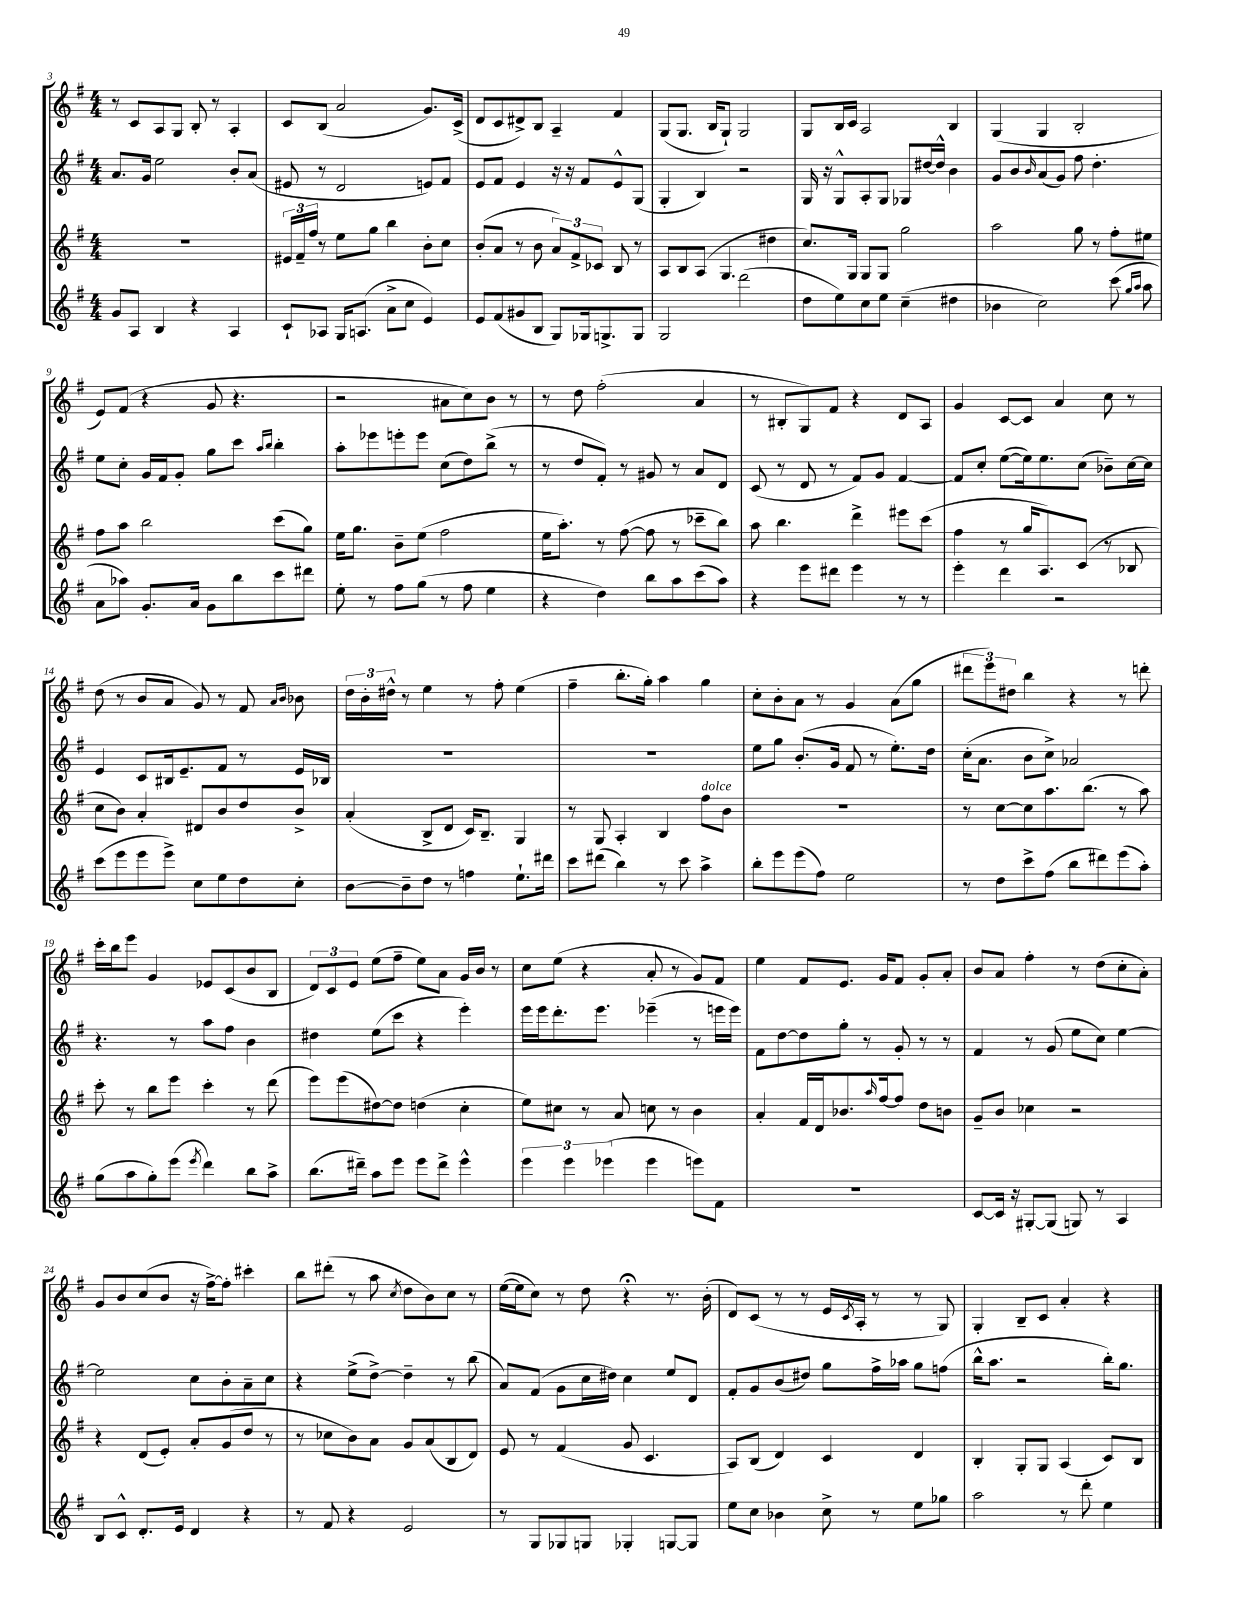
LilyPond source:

<<
\new StaffGroup <<
\new Staff = "s0" {
    \clef treble \key g \major \numericTimeSignature \time 4/4
    r8 c'8 a8 g8 b8-. r8 a4-. |
    c'8 b8( a'2 g'8.) c'16->( |
    d'8 c'8 dis'8->) b8 a4-- fis'4 |
    g8( g8. b16 g8-!) g2 |
    g8 b16 c'16 a2 b4 |
    g4( g4 b2-. |
    e'8) fis'8( r4 g'8 r4. |
    r2 ais'8 c''8) b'8 r8 |
    r8 d''8 fis''2-.( a'4 |
    r8 bis8-. g8) fis'8 r4 d'8 a8 |
    g'4 c'8~ c'8 a'4 c''8 r8 |
    d''8( r8 b'8 a'8 g'8) r8 fis'8 \grace { a'16 b'16 } bes'8 |
    \tuplet 3/2 { d''16 b'16-. dis''16-^ } r8 e''4 r8 fis''8-. e''4( |
    fis''4-- b''8.-. g''16-.) a''4 g''4 |
    c''8-. b'8-. a'8 r8 g'4 a'8( g''8 |
    \tuplet 3/2 { dis'''8 e'''8) dis''8 } b''4 r4 r8 d'''8-. |
    c'''16-. b''16 e'''8 g'4 ees'8 c'8( b'8 b8 |
    \tuplet 3/2 { d'8) c'8 e'8 } e''8( fis''8-- e''8) a'8 g'16 b'16 r8 |
    c''8 e''8( r4 a'8-. r8 g'8) fis'8 |
    e''4 fis'8 e'8. g'16 fis'8 g'8-. a'8-. |
    b'8 a'8 fis''4-. r8 d''8( c''8-. a'8-.) |
    g'8 b'8 c''8( b'8 r16 fis''16~->) fis''8-. cis'''4-. |
    b''8 dis'''8-.( r8 a''8 \acciaccatura { c''8 } d''8 b'8) c''8 r8 |
    e''16~( e''16 c''8) r8 d''8 r4\fermata r8. b'16-.( |
    d'8) c'8( r8 r8 e'16 \acciaccatura { c'8 } a16-. r8 r8 g8) |
    g4-. b8-- c'8 a'4-. r4 \bar "|." |
}
\new Staff = "s1" {
    \clef treble \key g \major \numericTimeSignature \time 4/4
    a'8. g'16 e''2 b'8-. a'8( |
    eis'8 r8 d'2 e'8) fis'8 |
    e'8 fis'8 e'4 r16 r16 fis'8 e'8-^ g8( |
    g4-. b4) r2 |
    g16 r16 g8-^ a8-. g8 ges8 dis''16~ dis''16-^ b'4 |
    g'8 b'8 \grace { b'16 } a'8( g'8) fis''8 d''4.-. |
    e''8 c''8-. g'16 fis'16 g'8-. g''8 c'''8 \grace { a''16 b''16 } b''4-. |
    a''8-. ees'''8 e'''8-. e'''8 c''8( d''8) b''8->( r8 |
    r8 d''8 fis'8-.) r8 gis'8 r8 a'8 d'8 |
    c'8( r8 d'8 r8 fis'8) g'8 fis'4~ |
    fis'8 c''8-. e''8~( e''16) e''8. c''8( bes'8--) c''16~ c''16 |
    e'4 c'8 bis16 e'8.-- fis'8 r8 e'16 bes16 |
    R1 |
    R1 |
    e''8 g''8 b'8.-.( g'16 fis'8 r8 e''8.-.) d''16 |
    c''16-.( a'8. b'8 c''8->) aes'2 |
    r4. r8 a''8 fis''8 b'4 |
    dis''4 e''8( c'''8 r4 e'''4-.) |
    e'''16 e'''16 d'''8.-. e'''8. ees'''4--( r8 e'''16 e'''16) |
    fis'8 d''8~ d''8 g''8-. r8 g'8-. r8 r8 |
    fis'4 r8 g'8( e''8 c''8) e''4~ |
    e''2 c''8 b'8-. a'8-- c''8 |
    r4 e''8->( d''8~->) d''4-- r8 b''8( |
    a'8) fis'8( g'8 c''16 dis''16) c''4 e''8 d'8 |
    fis'8-. g'8 b'8( dis''8) g''8 fis''16-> aes''16 g''8 f''8( |
    b''16-^ a''8. r2 b''16-.) g''8. \bar "|." |
}
\new Staff = "s2" {
    \clef treble \key g \major \numericTimeSignature \time 4/4
    R1 |
    \tuplet 3/2 { eis'16 fis'16-- fis''16 } r8 e''8 g''8 b''4 b'8-. c''8 |
    b'8-.( a'8 r8 b'8 \tuplet 3/2 { a'8) fis'8-> ces'8 } b8 r8 |
    a8 b8 a8( g4. dis''4 |
    c''8.) g16 g8 g8 g''2 |
    a''2 g''8 r8 fis''8-. eis''8 |
    fis''8 a''8 b''2 c'''8( g''8) |
    e''16 g''8. b'8-- e''8( fis''2 |
    e''16 a''8.-.) r8 fis''8~( fis''8 r8 ces'''8-- b''8) |
    a''8 b''4. d'''4-> eis'''8 c'''8( |
    fis''4 r8 g''16 a8.) c'8( r8 bes8 |
    c''8 b'8) a'4-. dis'8 b'8 d''8 b'8-> |
    a'4-.( b8-> d'8 c'16) b8.-- g4 |
    r8 g8 a4-. b4 fis''8^\markup { \italic "dolce" } b'8 |
    R1 |
    r8 c''8~ c''8 a''8. b''8.( r8 a''8) |
    c'''8-. r8 b''8 e'''8 c'''4-. r8 d'''8( |
    e'''8) e'''8( dis''8~) dis''8 d''4( c''4-. |
    e''8) cis''8 r8 a'8 c''8 r8 b'4 |
    a'4-. fis'16 d'16 bes'8. \grace { a''16 } fis''16~ fis''8 d''8 b'8 |
    g'8-- b'8 ces''4 r2 |
    r4 d'8( e'8-.) a'8-. g'8( d''8 r8 |
    r8 ces''8 b'8) a'8 g'8 a'8( b8 d'8) |
    e'8 r8 fis'4( g'8 c'4. |
    a8) b8( d'4) c'4 d'4 |
    b4-. g8-. g8 a4( c'8) b8 \bar "|." |
}
\new Staff = "s3" {
    \clef treble \key g \major \numericTimeSignature \time 4/4
    g'8 a8 b4 r4 a4 |
    c'8-! aes8 g16 a8.( a'8-> c''8 e'4) |
    e'8 fis'8( gis'8 b8 g8) ges16 g8.-> g8 |
    g2 d'''2( |
    d''8 e''8) c''8 e''8 c''4--( dis''4 |
    bes'4 c''2) c'''8( \grace { g''16 a''16 } a''8 |
    a'8 aes''8) g'8.-. a'16 g'8 b''8 c'''8 dis'''8 |
    e''8-. r8 fis''8 g''8( r8 fis''8 e''4 |
    r4 d''4) b''8 a''8 c'''8( a''8) |
    r4 e'''8 dis'''8 e'''4 r8 r8 |
    e'''4-. d'''4 r2 |
    c'''8( e'''8 e'''8 e'''8->) c''8 e''8 d''8 c''8-. |
    b'8~ b'8-- d''8 r8 f''4 e''8.-! dis'''16 |
    c'''8 dis'''8( b''4) r8 c'''8 a''4-> |
    b''8-. e'''8 e'''8( fis''8) e''2 |
    r8 d''8 c'''8-> fis''8( b''8 dis'''8) e'''8( a''8-.) |
    g''8( a''8 g''8-.) e'''8( \acciaccatura { e'''8 } d'''4) b''8 a''8-> |
    b''8.( dis'''16--) a''8 e'''8 e'''8 dis'''8-> e'''4-^ |
    \tuplet 3/2 { e'''4 e'''4 ees'''4( } ees'''4 e'''8) fis'8 |
    r1 |
    c'8~ c'16 r16 gis8~-. gis8( g8) r8 a4 |
    b8 c'8-^ d'8.-. e'16 d'4 r4 |
    r8 fis'8 r4 e'2 |
    r8 g8 ges8 g8 ges4-. g8~ g8 |
    e''8 c''8 bes'4 c''8-> r8 e''8 ges''8 |
    a''2 r8 d'''8-. e''4 \bar "|." |
}
>>
>>
\layout { \context { \Score currentBarNumber = #3 } }
